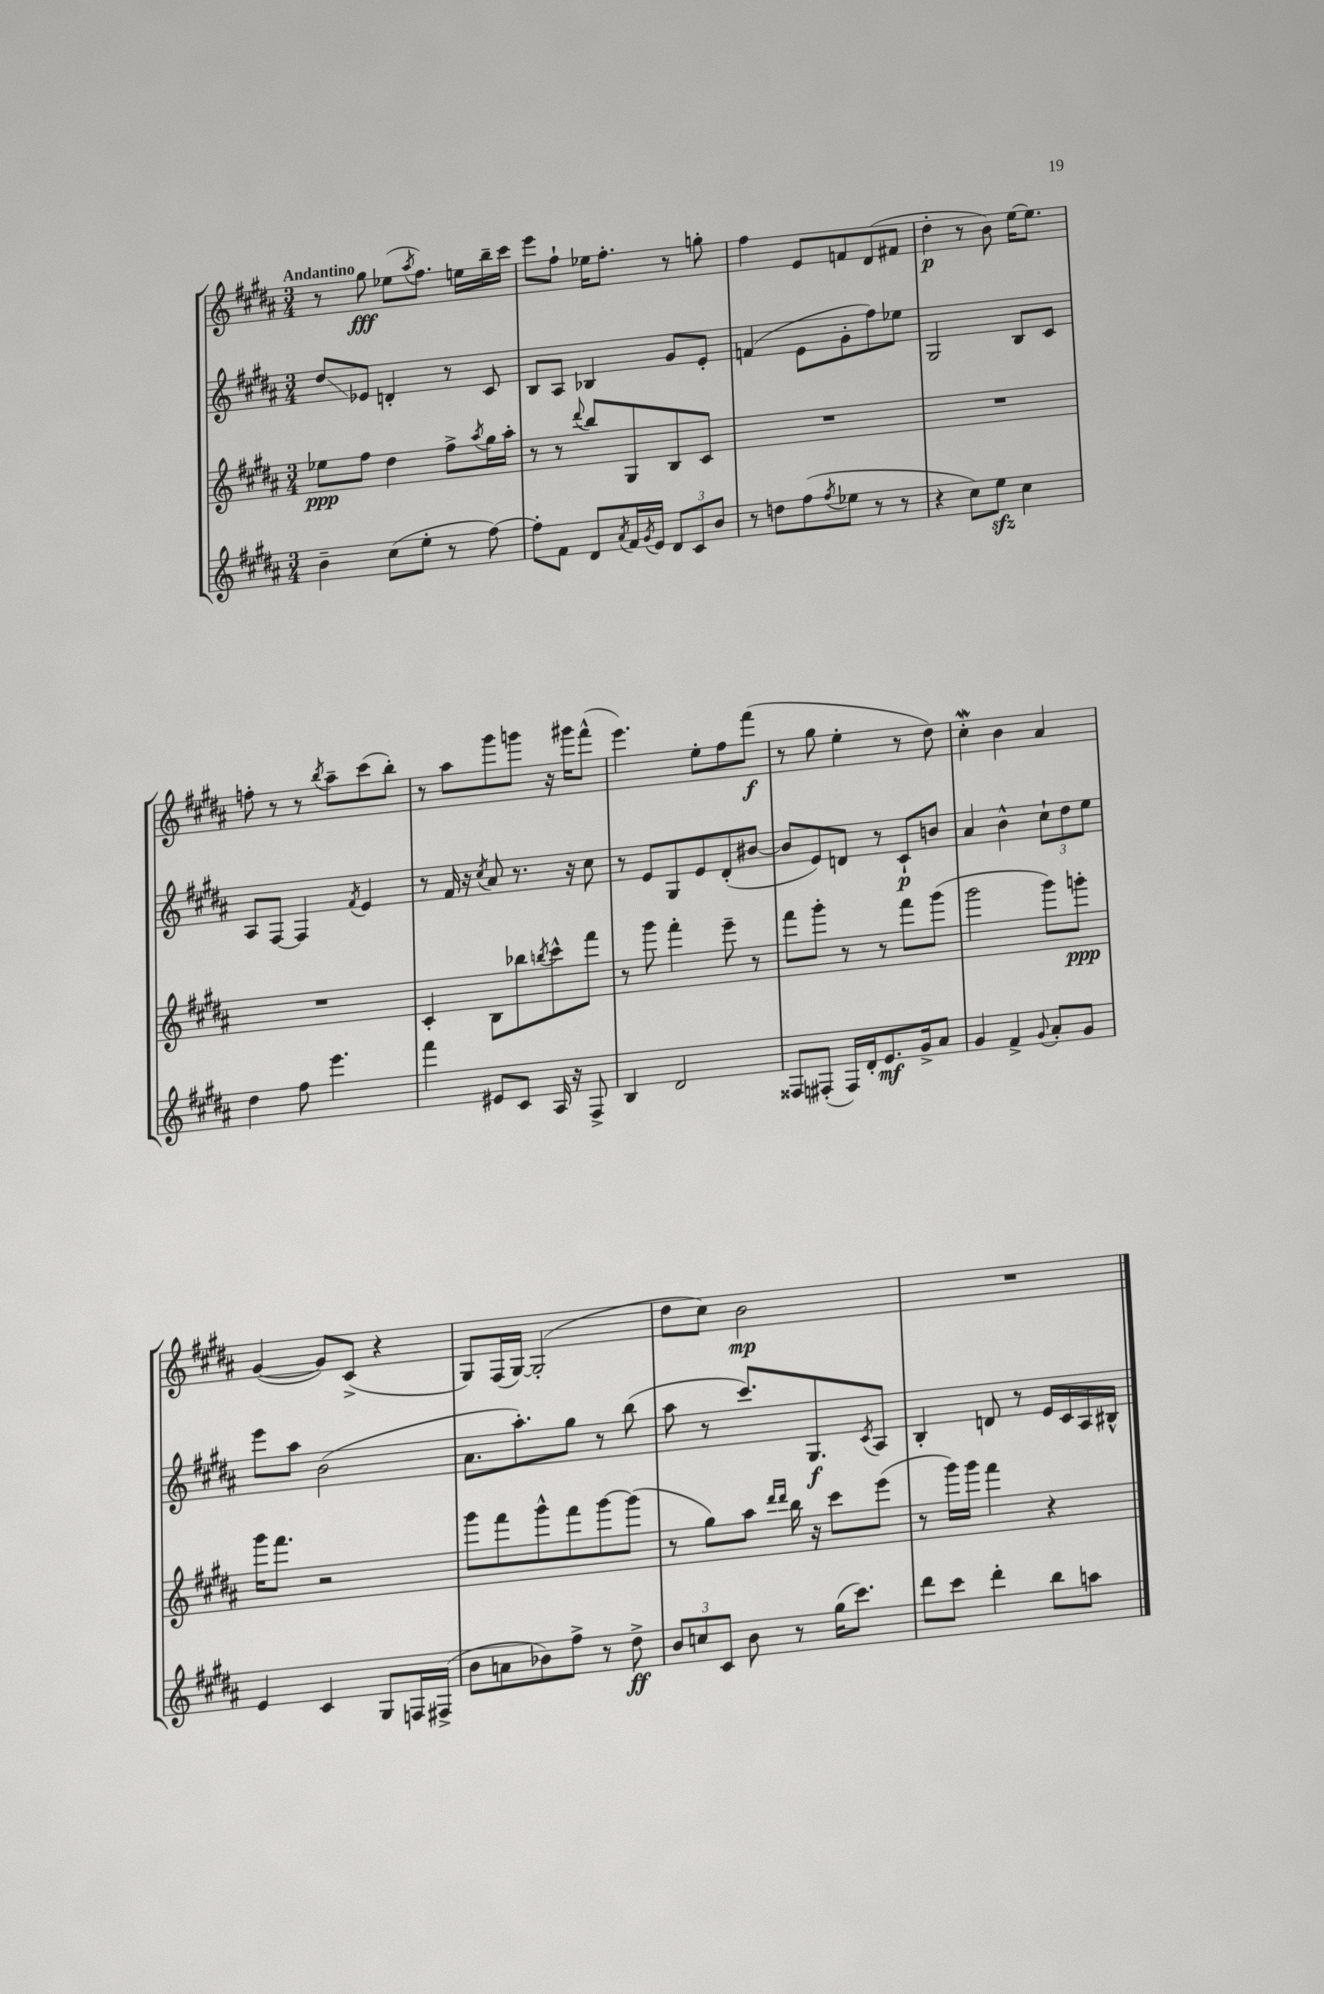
<<
\new StaffGroup <<
\new Staff = "s0" {
    \clef treble \key b \major \numericTimeSignature \time 3/4 \tempo "Andantino"
    r8 gis''8\fff ees''8( \acciaccatura { ais''8 } fis''8.) e''16 b''16-- cis'''16 |
    e'''8 fis''8-! ees''16 fis''8.-. r8 g''8-. |
    fis''4 e'8 f'8 dis'8( fis'8 |
    dis''4-.\p r8 b'8) e''16~ e''8. |
    f''8-. r8 r8 \acciaccatura { b''8 } ais''8-- cis'''8( b''8-.) |
    r8 ais''8 gis'''8 g'''8 r16 gis'''16 fis'''8-^( |
    e'''4.) e''8-. fis''8 fis'''8\f( |
    r8 gis''8 e''4-. r8 dis''8) |
    cis''4-.\mordent b'4 ais'4 |
    gis'4~( gis'8) cis'8->( r4 |
    gis8) fis16( gis16~) gis2-.( |
    dis''8 cis''8) b'2\mp |
    R2. \bar "|." |
}
\new Staff = "s1" {
    \clef treble \key b \major \numericTimeSignature \time 3/4
    dis''8\glissando ees'8 d'4-. r8 cis'8 |
    b8 ais8 bes4 gis'8 e'8-. |
    f'4( e'8 gis'8-. fis''8) ees''8 |
    gis2 b8 cis'8 |
    ais8 fis8~ fis4 \acciaccatura { fis'8 } e'4 |
    r8 fis'16 r16 \acciaccatura { cis''8 } ais'8 r8. r16 cis''8 |
    r8 e'8 gis8 e'8 dis'8-.( bis'8~ |
    bis'8 e'8) d'8 r8 cis'8-!\p b'8 |
    ais'4 b'4-^ \tuplet 3/2 { cis''8-! dis''8 e''8 } |
    e'''8 ais''8 b'2( |
    ais'8. ais''8.-.) gis''8 r8 b''8( |
    ais''8 r8 cis'''8.) gis8.\f \acciaccatura { cis'8 } ais8 |
    b4-. d'8 r8 e'16 cis'16 ais16 bis16-^ \bar "|." |
}
\new Staff = "s2" {
    \clef treble \key b \major \numericTimeSignature \time 3/4
    ees''8\ppp fis''8 dis''4 fis''8-> \acciaccatura { ais''8 } gis''16 ais''16-. |
    r8 r8 \appoggiatura { dis'''8 } b''8 gis8 b8 cis'8 |
    R2. |
    R2. |
    R2. |
    cis'4-. b8 bes''8 \acciaccatura { b''8 } cis'''8-^ fis'''8 |
    r8 gis'''8 fis'''4-. e'''8-- r8 |
    fis'''8 gis'''8-. r8 r8 fis'''8 gis'''8( |
    gis'''2 gis'''8) g'''8-.\ppp |
    gis'''16 fis'''8. r2 |
    gis'''8 fis'''8 gis'''8-^ fis'''8 gis'''8~ gis'''8( |
    r8 gis''8) ais''8 \grace { dis'''16 dis'''16 } b''16 r16 cis'''8 e'''8( |
    r8 gis'''16) gis'''16 fis'''4 r4 \bar "|." |
}
\new Staff = "s3" {
    \clef treble \key b \major \numericTimeSignature \time 3/4
    b'4-- cis''8( e''8-. r8 fis''8~) |
    fis''8-. fis'8 dis'8 \acciaccatura { ais'8 } fis'16 \acciaccatura { gis'8 } e'16 \tuplet 3/2 { dis'8 cis'8 b'8 } |
    r8 d''8 fis''8( \acciaccatura { fis''8 } ees''8 r8 r8 |
    r4 cis''8) e''8\sfz cis''4 |
    dis''4 fis''8 e'''4. |
    fis'''4 eis'8 cis'8 ais16 r16 fis8-> |
    b4 dis'2 |
    fisis8 fis8-.( fis16) dis'16-. e'8.\mf gis'16-> ais'8 |
    gis'4 fis'4-> \appoggiatura { gis'8 } ais'8-. gis'8 |
    e'4 cis'4 gis8 f16 fis16->( |
    b'8 a'8 bes'8) fis''8-> r8 dis''8->\ff |
    \tuplet 3/2 { b'8 c''8 cis'8 } b'8 r8 gis''16( cis'''8.) |
    dis'''8 cis'''8 dis'''4-. b''8 a''8 \bar "|." |
}
>>
>>
\layout { \context { \Score \remove "Bar_number_engraver" } }
